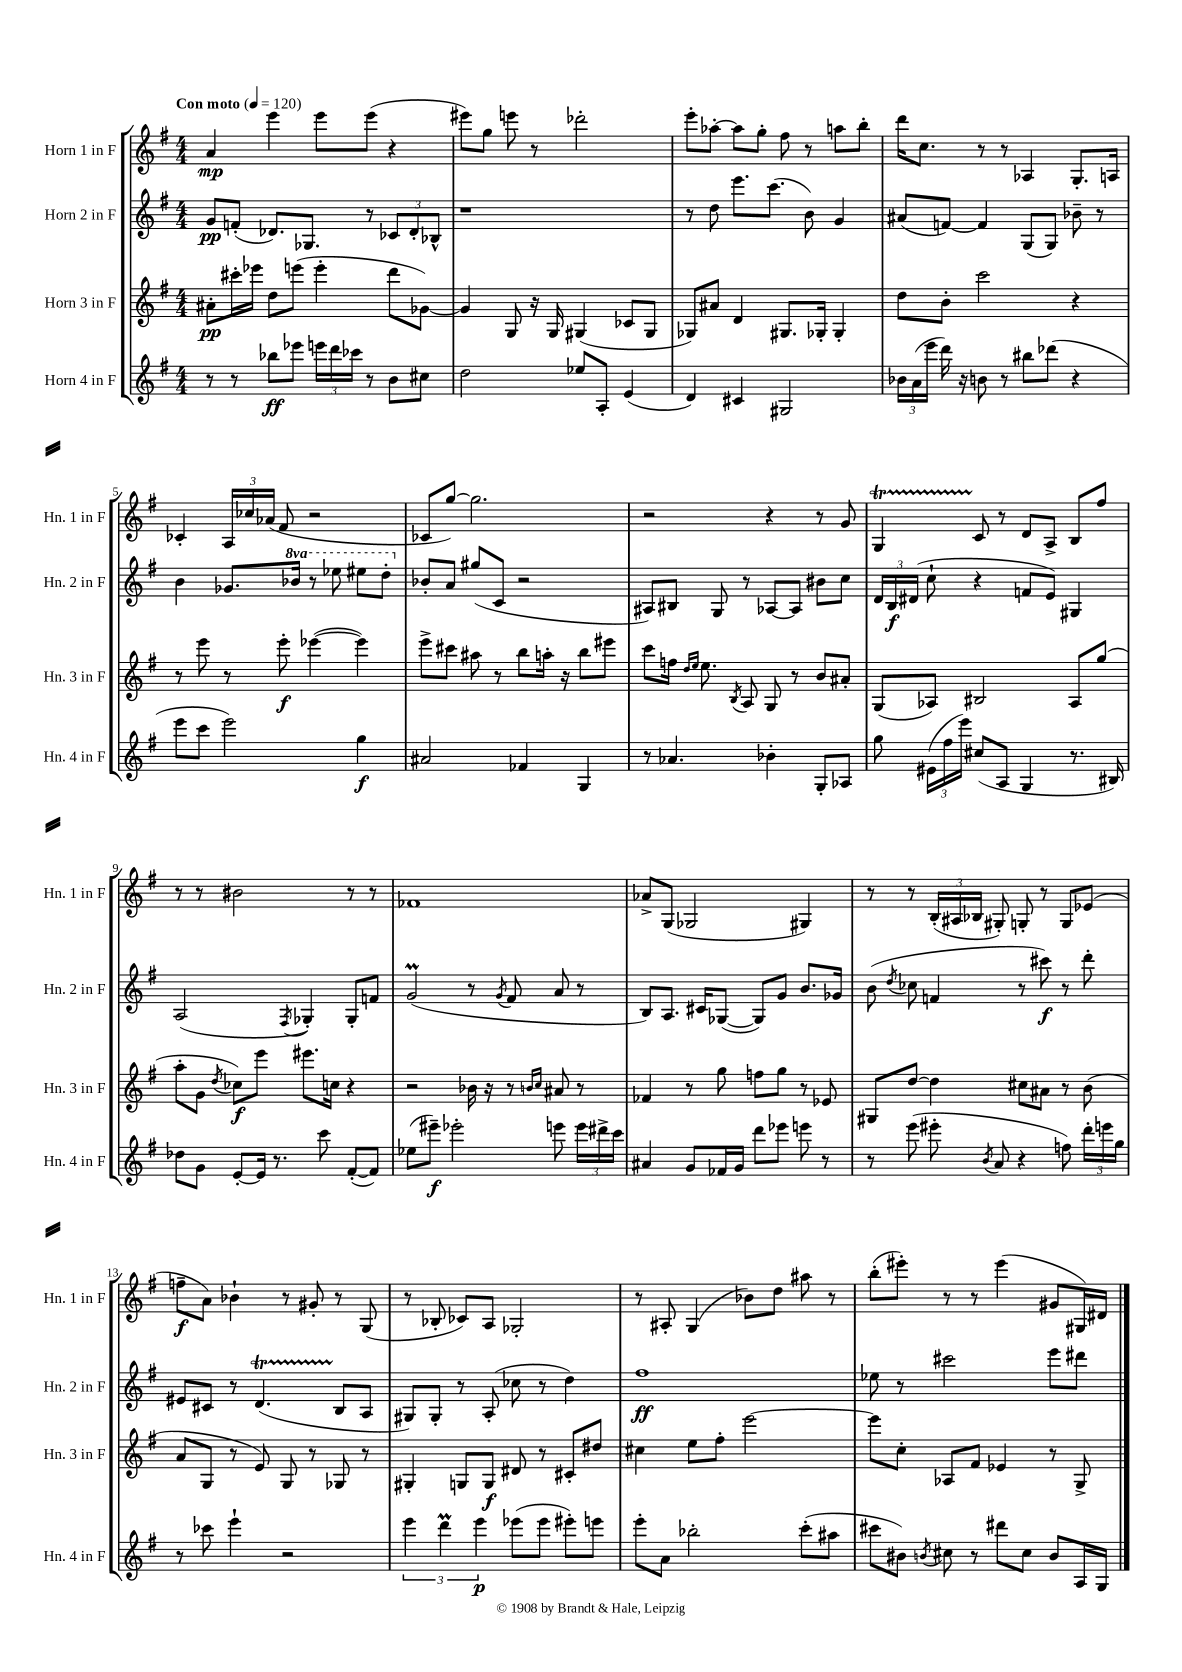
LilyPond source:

<<
\new StaffGroup <<
\new Staff = "s0" \with { instrumentName = "Horn 1 in F" shortInstrumentName = "Hn. 1 in F" } {
    \clef treble \key g \major \numericTimeSignature \time 4/4 \tempo "Con moto" 4 = 120
    \autoBeamOff a'4\mp e'''4 e'''8[ e'''8]( r4 |
    eis'''8[) g''8] e'''8 r8 des'''2-. |
    e'''8[-. aes''8]~-. aes''8[ g''8]-. fis''8 r8 a''8[ b''8]-. |
    d'''16[ c''8.] r8 r8 aes4 g8.[-. a16] |
    ces'4-. \tuplet 3/2 { a16[ ces''16 aes'16]( } fis'8 r2 |
    ces'8[ g''8]~) g''2. |
    r2 r4 r8 g'8 |
    g4\startTrillSpan c'8\stopTrillSpan r8 d'8[ a8]-> b8[ fis''8] |
    r8 r8 bis'2 r8 r8 |
    fes'1 |
    aes'8[-> g8]( ges2 gis4) |
    r8 r8 \tuplet 3/2 { b16[-.( ais16 bes16] } gis8-.) g8-. r8 g8[ ees'8]( |
    f''8[--\f a'8]) bes'4-! r8 gis'8-. r8 g8( |
    r8 bes8-. ces'8[) a8] ges2-. |
    r8 ais8-. g4( bes'8[) d''8] ais''8 r8 |
    b''8[-.( eis'''8]-.) r8 r8 eis'''4( gis'8[ gis16) dis'16] \bar "|." |
}
\new Staff = "s1" \with { instrumentName = "Horn 2 in F" shortInstrumentName = "Hn. 2 in F" } {
    \clef treble \key g \major \numericTimeSignature \time 4/4 \set Staff.ottavationMarkups = #ottavation-simple-ordinals
    \autoBeamOff g'8[\pp f'8]-.( des'8.[) ges8.] r8 \tuplet 3/2 { ces'8[ des'8-. bes8]-^ } |
    r1 |
    r8 d''8 e'''8.[ c'''8.]( b'8) g'4 |
    ais'8[( f'8]~) f'4 g8[( g8]) bes'8-- r8 |
    b'4 ges'8.[ \ottava #1 bes''16] r8 ees'''8 eis'''8[ d'''8]-. \ottava #0 |
    bes'8[-. a'8] gis''8[( c'8] r2 |
    ais8[) bis8] g8 r8 aes8[~ aes8] bis'8[ c''8] |
    \tuplet 3/2 { d'16[ b16\f dis'16]( } c''8-! r4 f'8[ e'8]) gis4 |
    a2( \acciaccatura { fis8 } ges4-.) ges8[-. f'8] |
    g'2\prall( r8 \acciaccatura { g'8 } fis'8 a'8 r8 |
    b8[) a8.] cis'16[ ges8]~( ges8[) g'8] b'8.[ ges'16] |
    b'8( \acciaccatura { d''8 } ces''8 f'4 r8 cis'''8\f) r8 d'''8-. |
    eis'8[ cis'8] r8 d'4.\startTrillSpan( b8[\stopTrillSpan a8] |
    gis8[) gis8]-. r8 a8-.( ces''8 r8 d''4) |
    fis''1\ff |
    ees''8 r8 cis'''2 e'''8[ dis'''8] \bar "|." |
}
\new Staff = "s2" \with { instrumentName = "Horn 3 in F" shortInstrumentName = "Hn. 3 in F" } {
    \clef treble \key g \major \numericTimeSignature \time 4/4
    \autoBeamOff ais'8[-.\pp cis'''16-. ees'''16] d''8[ e'''8]( e'''4-. d'''8[ ges'8]~) |
    ges'4 g8 r16 g16 gis4( ces'8[ gis8] |
    ges8[) ais'8] d'4 gis8.[ ges16]-. ges4-. |
    d''8[ b'8]-. c'''2 r4 |
    r8 e'''8 r8 e'''8-.\f ees'''4~( ees'''4) |
    e'''8[-> cis'''8] ais''8 r8 b''8[ a''16]-. r16 b''8[ eis'''8] |
    c'''8[ f''16] \grace { d''16[ e''16] } e''8. \acciaccatura { b8 } a8 g8 r8 b'8[ ais'8]-. |
    g8[( aes8]) bis2 aes8[ g''8]( |
    a''8[-. g'8] \acciaccatura { d''8 } ces''8[\f) e'''8] eis'''8.[ c''16] r4 |
    r2 bes'16 r16 r8 \grace { b'16[ c''16] } ais'8 r8 |
    fes'4 r8 g''8 f''8[ g''8] r8 ees'8 |
    gis8[ d''8]~ d''4 cis''8[ ais'8] r8 b'8( |
    a'8[ g8] r8 e'8) g8 r8 ges8 r8 |
    gis4-. g8[ g8]\f dis'8 r8 cis'8[-. dis''8] |
    cis''4 e''8[ fis''8]-. e'''2~ |
    e'''8[ c''8]-. aes8[ fis'8] ees'4 r8 g8-> \bar "|." |
}
\new Staff = "s3" \with { instrumentName = "Horn 4 in F" shortInstrumentName = "Hn. 4 in F" } {
    \clef treble \key g \major \numericTimeSignature \time 4/4
    \autoBeamOff r8 r8 bes''8[\ff ees'''8] \tuplet 3/2 { e'''16[ d'''16 ces'''16] } r8 b'8[ cis''8] |
    d''2 ees''8[ a8]-. e'4( |
    d'4) cis'4 gis2 |
    \tuplet 3/2 { bes'16[ a'16( e'''16] } d'''16) r16 b'8 r8 bis''8[ des'''8]( r4 |
    e'''8[ c'''8] e'''2) g''4\f |
    ais'2 fes'4 g4 |
    r8 aes'4. bes'4-. g8[-. aes8] |
    g''8 \tuplet 3/2 { eis'16[( fis''16 e'''16]) } cis''8[( a8] g4 r8. bis16) |
    des''8[ g'8] e'8[~-. e'16] r8. c'''8 fis'8[~-.( fis'8]) |
    ees''8[( eis'''8]--\f) ees'''2-. e'''8 \tuplet 3/2 { e'''16[ dis'''16-> c'''16] } |
    ais'4 g'8[ fes'16 g'16] d'''8[ ees'''8] e'''8 r8 |
    r8 e'''8( eis'''8-. \acciaccatura { b'8 } a'8 r4 f''8) \tuplet 3/2 { d'''16[-. e'''16 g''16] } |
    r8 ces'''8 e'''4-! r2 |
    \tuplet 3/2 { e'''4 d'''4\prall e'''4\p } ees'''8[( ees'''8] eis'''8[-.) e'''8] |
    e'''8[-. a'8] bes''2-. c'''8[-.( ais''8] |
    cis'''8[ bis'8]) \acciaccatura { b'8 } cis''8 r8 dis'''8[ cis''8] b'8[ a16 g16] \bar "|." |
}
>>
>>
